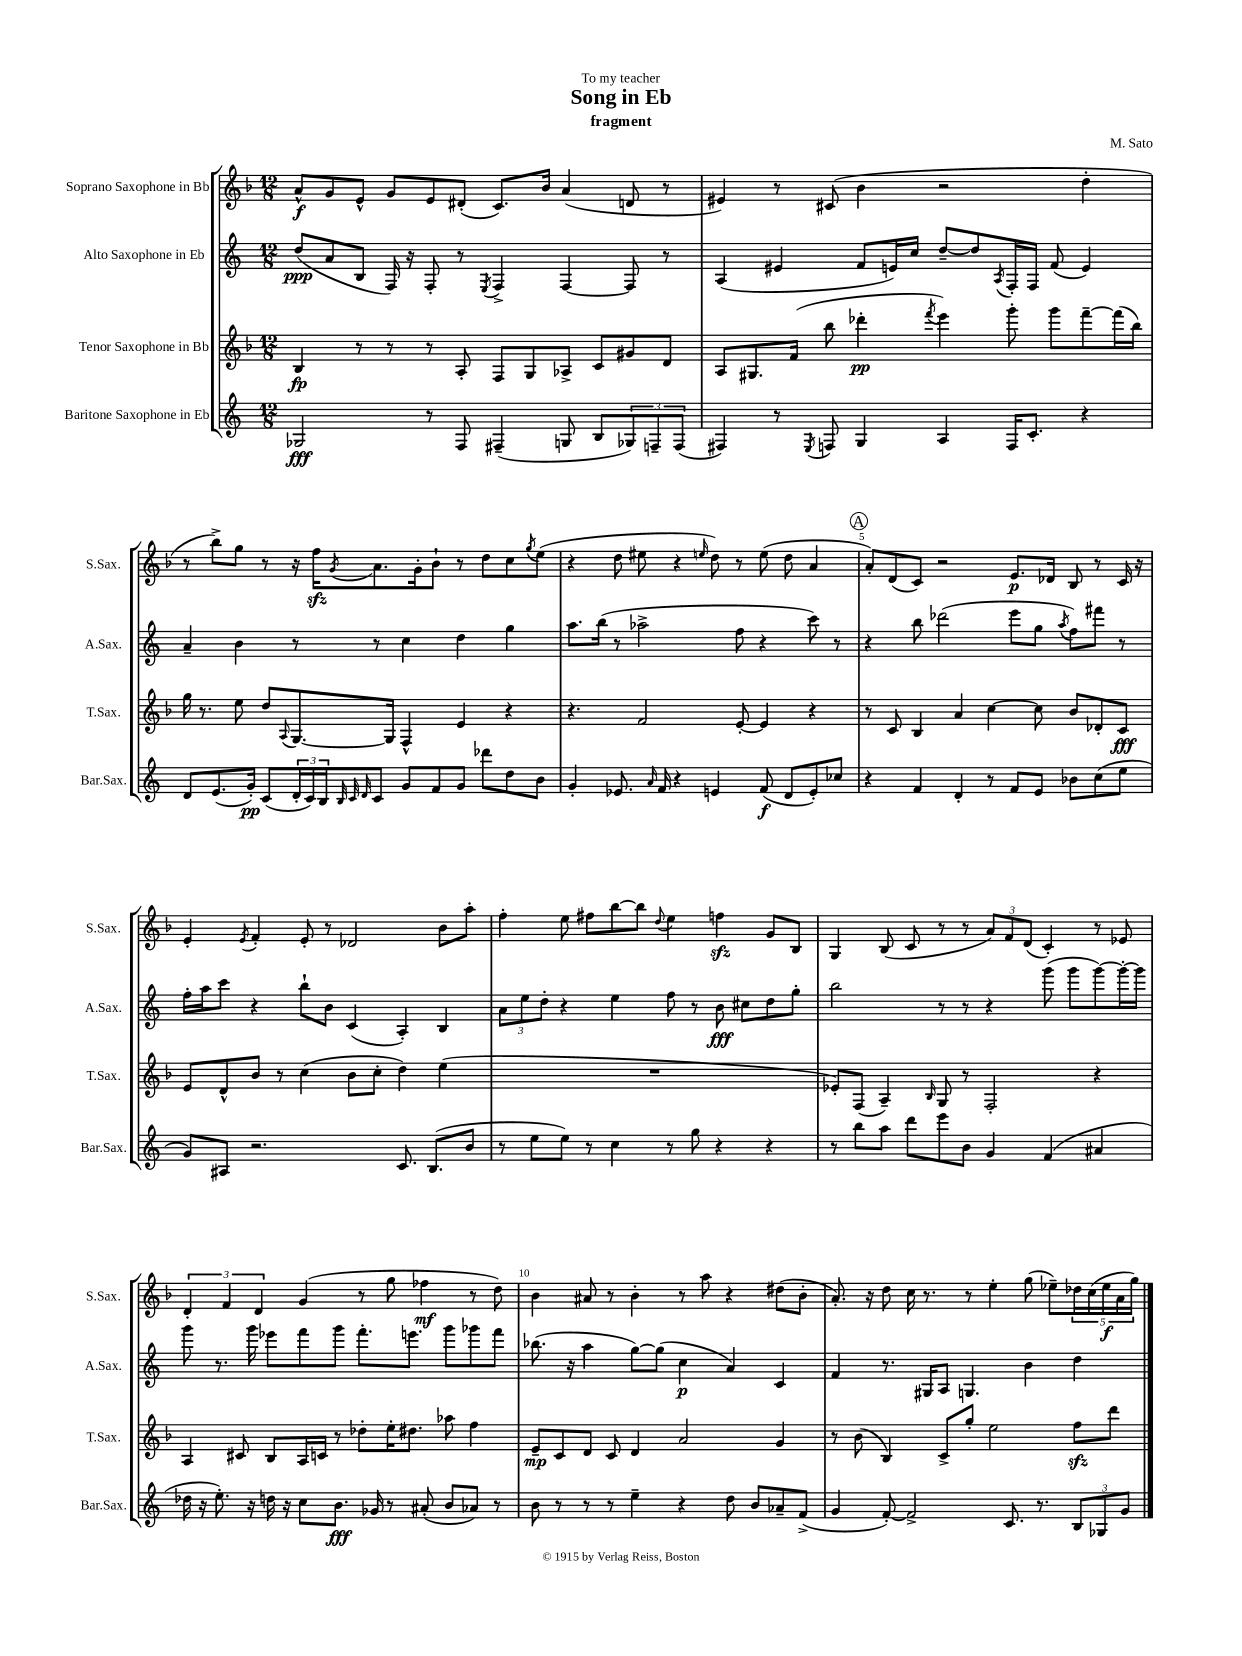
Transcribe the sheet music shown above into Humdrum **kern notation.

**kern	**dynam	**kern	**dynam	**kern	**dynam	**kern	**dynam
*part4	*part4	*part3	*part3	*part2	*part2	*part1	*part1
*staff4	*staff4	*staff3	*staff3	*staff2	*staff2	*staff1	*staff1
*I"Baritone Saxophone in Eb	*	*I"Tenor Saxophone in Bb	*	*I"Alto Saxophone in Eb	*	*I"Soprano Saxophone in Bb	*
*I'Bar.Sax.	*	*I'T.Sax.	*	*I'A.Sax.	*	*I'S.Sax.	*
*clefG2	*	*clefG2	*	*clefG2	*	*clefG2	*
*k[]	*	*k[b-]	*	*k[]	*	*k[b-]	*
*M12/8	*	*M12/8	*	*M12/8	*	*M12/8	*
=1	=1	=1	=1	=1	=1	=1	=1
2G-X/	fff	4B-/	fp	(8dd/L	ppp	8a^^/L	f
.	.	.	.	8a/	.	8g/	.
.	.	8r	.	8B/J	.	8e^^/J	.
.	.	8r	.	16F/)	.	8g/L	.
.	.	.	.	16r	.	.	.
8r	.	8r	.	8F'/	.	8e/	.
8F/	.	8A'/	.	8r	.	(8d#X'/J	.
.	.	.	.	8qE/	.	.	.
(4F#X~/	.	8F/L	.	4F^/	.	8.c/L)	.
.	.	8G/	.	.	.	.	.
.	.	.	.	.	.	16b-/Jk	.
8Gn/	.	8A-X^/J	.	[4F/	.	(4a/	.
8B/L	.	8c/L	.	.	.	.	.
12G-X/)	.	8g#X/	.	8F/]	.	8dn/	.
12Fn~/	.	.	.	.	.	.	.
.	.	8d/J	.	8r	.	8r	.
(12F/J	.	.	.	.	.	.	.
=2	=2	=2	=2	=2	=2	=2	=2
4F#X/)	.	8A/L	.	(4A/	.	4e#X/)	.
.	.	8.G#X/	.	.	.	.	.
8r	.	.	.	4e#X/	.	8r	.
.	.	(16f/Jk	.	.	.	.	.
8qE/	.	.	.	.	.	.	.
8Fn/	.	8bb-\	.	.	.	(8c#X/	.
4G/	.	4ddd-X'\	pp	8f/L	.	4b-\	.
.	.	.	.	16en/L)	.	.	.
.	.	.	.	16cc/JJ	.	.	.
.	.	8qfff/	.	.	.	.	.
4A/	.	4eee\)	.	[8dd~/L	.	2r	.
.	.	.	.	8dd/]	.	.	.
.	.	.	.	8qA/	.	.	.
16F/KL	.	8ggg'\	.	16F'/L	.	.	.
8.c'/J	.	.	.	16F/JJ	.	.	.
.	.	8ggg\L	.	(8f/	.	.	.
4r	.	[8fff~\	.	4e/)	.	4dd'\	.
.	.	(16fff\L]	.	.	.	.	.
.	.	16bb-\JJ)	.	.	.	.	.
!!LO:LB:g=z
=3	=3	=3	=3	=3	=3	=3	=3
8d/L	.	16gg\	.	4a~/	.	8r	.
.	.	8.r	.	.	.	.	.
(8.e/	.	.	.	.	.	8bb-^\L)	.
.	.	8ee\	.	4b\	.	8gg\J	.
16g'/Jk)	pp	.	.	.	.	.	.
(8c/L	.	8dd/L	.	.	.	8r	.
.	.	8qqA/	.	.	.	.	.
24d'/L	.	[8.G/	.	8r	.	16r	.
24c/)	.	.	.	.	.	.	.
.	.	.	.	.	.	16ffzz\KL	.
24B/J	.	.	.	.	.	.	.
32qqB/	.	.	.	.	.	.	.
32qqc/	.	.	.	.	.	.	.
32qqd/	.	.	.	.	.	8qg/	.
8c/J	.	.	.	8r	.	8.a\	.
.	.	16G/Jk]	.	.	.	.	.
8g/L	.	4F^^/	.	4cc\	.	.	.
.	.	.	.	.	.	16g'\k	.
8f/	.	.	.	.	.	8b-`\J	.
8g/J	.	4e/	.	4dd\	.	8r	.
8ddd-X\L	.	.	.	.	.	8dd\L	.
8dd\	.	4r	.	4gg\	.	8cc\	.
.	.	.	.	.	.	8qgg/	.
8b\J	.	.	.	.	.	(8ee\J	.
=4	=4	=4	=4	=4	=4	=4	=4
4g'/	.	4.r	.	8.aa\L	.	4r	.
.	.	.	.	(16bb\Jk	.	.	.
8.e-X/	.	.	.	8r	.	8dd\	.
.	.	2f/	.	2aa-X^\	.	8ee#X\	.
16qqa/	.	.	.	.	.	.	.
16f/	.	.	.	.	.	.	.
4r	.	.	.	.	.	4r	.
.	.	.	.	.	.	16qqeen/	.
4en/	.	.	.	.	.	8dd\)	.
.	.	[8e'/	.	8ff\	.	8r	.
(8f/	f	4e/]	.	4r	.	(8ee\	.
8d/L	.	.	.	.	.	8dd\	.
8e'/)	.	4r	.	8ccc\)	.	4a/	.
8cc-X/J	.	.	.	8r	.	.	.
!!LO:REH:place=s1:t=A
=5	=5	=5	=5	=5	=5	=5	=5
4r	.	8r	.	4r	.	8a'/L)	.
.	.	8c/	.	.	.	(8d/	.
4f/	.	4B-/	.	8bb\	.	8c/J)	.
.	.	.	.	(2ddd-X\	.	2r	.
4d'/	.	4a/	.	.	.	.	.
8r	.	[4cc\	.	.	.	.	.
8f/L	.	.	.	8eee\L	.	8.e/L	p
8e/J	.	8cc\]	.	8gg\J	.	.	.
.	.	.	.	.	.	16d-X/Jk	.
.	.	.	.	8qaa/	.	.	.
8b-X\L	.	8b-/L	.	8ff\L)	.	8B-/	.
(8cc\	.	8d-X'/	.	8fff#X\J	.	8r	.
8ee\J	.	8c/J	fff	8r	.	16c/	.
.	.	.	.	.	.	16r	.
!!LO:LB:g=z
=6	=6	=6	=6	=6	=6	=6	=6
8g/L)	.	8e/L	.	16ff'\LL	.	4e'/	.
.	.	.	.	16aa\J	.	.	.
8A#X/J	.	8d^^/	.	8ccc\J	.	.	.
.	.	.	.	.	.	8qe/	.
2.r	.	8b-/J	.	4r	.	4f'/	.
.	.	8r	.	.	.	.	.
.	.	(4cc\	.	8bb`\L	.	8e'/	.
.	.	.	.	8b\J	.	8r	.
.	.	8b-\L	.	(4c/	.	2d-X/	.
.	.	8cc'\J	.	.	.	.	.
8.c/	.	4dd\)	.	4A'/)	.	.	.
(8.B/L	.	.	.	.	.	.	.
.	.	(4ee\	.	4B/	.	8b-\L	.
8b/J	.	.	.	.	.	8aa'\J	.
=7	=7	=7	=7	=7	=7	=7	=7
8r	.	1.r	.	12a\L	.	4ff'\	.
.	.	.	.	12ee\	.	.	.
8ee\L	.	.	.	.	.	.	.
.	.	.	.	12dd'\J	.	.	.
8ee\J)	.	.	.	4r	.	8ee\	.
8r	.	.	.	.	.	8ff#X\L	.
4cc\	.	.	.	4ee\	.	[8bb-\	.
.	.	.	.	.	.	8bb-\J]	.
.	.	.	.	.	.	8qqdd/	.
8r	.	.	.	8ff\	.	4ee\	.
8gg\	.	.	.	8r	.	.	.
4r	.	.	.	8b\	fff	4ffnzz\	.
.	.	.	.	8cc#X\L	.	.	.
4r	.	.	.	8dd\	.	8g/L	.
.	.	.	.	8gg'\J	.	8B-/J	.
=8	=8	=8	=8	=8	=8	=8	=8
8r	.	8e-X'/L)	.	2bb\	.	4G/	.
8bb\L	.	(8F/J	.	.	.	.	.
8aa\J	.	4A~/)	.	.	.	(8B-/	.
8ddd\L	.	.	.	.	.	8c/	.
.	.	16qqB-/	.	.	.	.	.
8eee\	.	8G/	.	8r	.	8r	.
8b\J	.	8r	.	8r	.	8r	.
4g/	.	2F'/	.	4r	.	12a/L)	.
.	.	.	.	.	.	12f/	.
.	.	.	.	.	.	(12d/J	.
(4f/	.	.	.	(8ggg\	.	4c'/)	.
.	.	.	.	8ggg\L	.	.	.
4a#X/	.	4r	.	[8ggg\)	.	8r	.
.	.	.	.	16ggg'\L_	.	8e-X/	.
.	.	.	.	16ggg\JJ]	.	.	.
!!LO:LB:g=z
=9	=9	=9	=9	=9	=9	=9	=9
16dd-X\	.	4A/	.	8ggg\	.	6d'/	.
16r	.	.	.	.	.	.	.
8.ee'\)	.	.	.	8.r	.	.	.
.	.	.	.	.	.	6f/	.
.	.	8c#X/	.	.	.	.	.
16r	.	.	.	16ggg\	.	.	.
.	.	.	.	.	.	6d/	.
16ddn\	.	8B-/L	.	8eee-X\L	.	.	.
16r	.	.	.	.	.	.	.
8cc\L	.	16A/L	.	8fff\	.	(4g/	.
.	.	16cn/JJ	.	.	.	.	.
8.b\J	fff	8r	.	8ggg\J	.	.	.
.	.	8dd-X'\L	.	8.fff'\L	.	8r	.
16g-X/	.	.	.	.	.	.	.
8r	.	16ee'\K	.	.	.	8gg\	.
.	.	8.dd#X\J	.	8.eeen\J	.	.	.
(8a#X'/	.	.	.	.	.	4ff-X\	mf
8b/L	.	8aa-X\	.	8ggg\L	.	.	.
8a-X/J)	.	4ff\	.	8ggg-X\	.	8r	.
8r	.	.	.	8fff\J	.	8dd\)	.
=10	=10	=10	=10	=10	=10	=10	=10
8b\	.	8e~/L	mp	(8.bb-X\	.	4b-\	.
8r	.	8c/	.	.	.	.	.
.	.	.	.	16r	.	.	.
8r	.	8d/J	.	4aa\	.	8a#X/	.
8r	.	8c/	.	.	.	8r	.
4ee~\	.	4d/	.	[8gg\L)	.	4b-'\	.
.	.	.	.	(8gg\J]	.	.	.
4r	.	2a/	.	4cc\	p	8r	.
.	.	.	.	.	.	8aa\	.
8dd\	.	.	.	4a/)	.	4r	.
8b/L	.	.	.	.	.	.	.
8a-X~/	.	4g/	.	4c/	.	(8dd#X\L	.
(8f^/J	.	.	.	.	.	8b-'\J	.
=11	=11	=11	=11	=11	=11	=11	=11
4g/	.	8r	.	4f/	.	8.a'/)	.
.	.	(8b-\	.	.	.	.	.
.	.	.	.	.	.	16r	.
[8f'/)	.	4B-/)	.	8.r	.	8dd\	.
2f^/]	.	.	.	.	.	16cc\	.
.	.	.	.	16G#X/KL	.	8.r	.
.	.	8c^/L	.	8A/J	.	.	.
.	.	8gg'/J	.	4.Gn/	.	8r	.
.	.	2ee\	.	.	.	4ee'\	.
8.c/	.	.	.	.	.	.	.
.	.	.	.	4b\	.	(8gg\	.
8.r	.	.	.	.	.	.	.
.	.	.	.	.	.	8ee-X~\L)	.
12B/L	.	8ffzz\L	.	4dd\	.	20dd-X\L	.
.	.	.	.	.	.	(20cc\	.
12G-X/	.	.	.	.	.	.	.
.	.	.	.	.	.	20ee-\	f
.	.	8ddd\J	.	.	.	.	.
.	.	.	.	.	.	20a\	.
12g/J	.	.	.	.	.	.	.
.	.	.	.	.	.	20gg\JJ)	.
==	==	==	==	==	==	==	==
*-	*-	*-	*-	*-	*-	*-	*-
